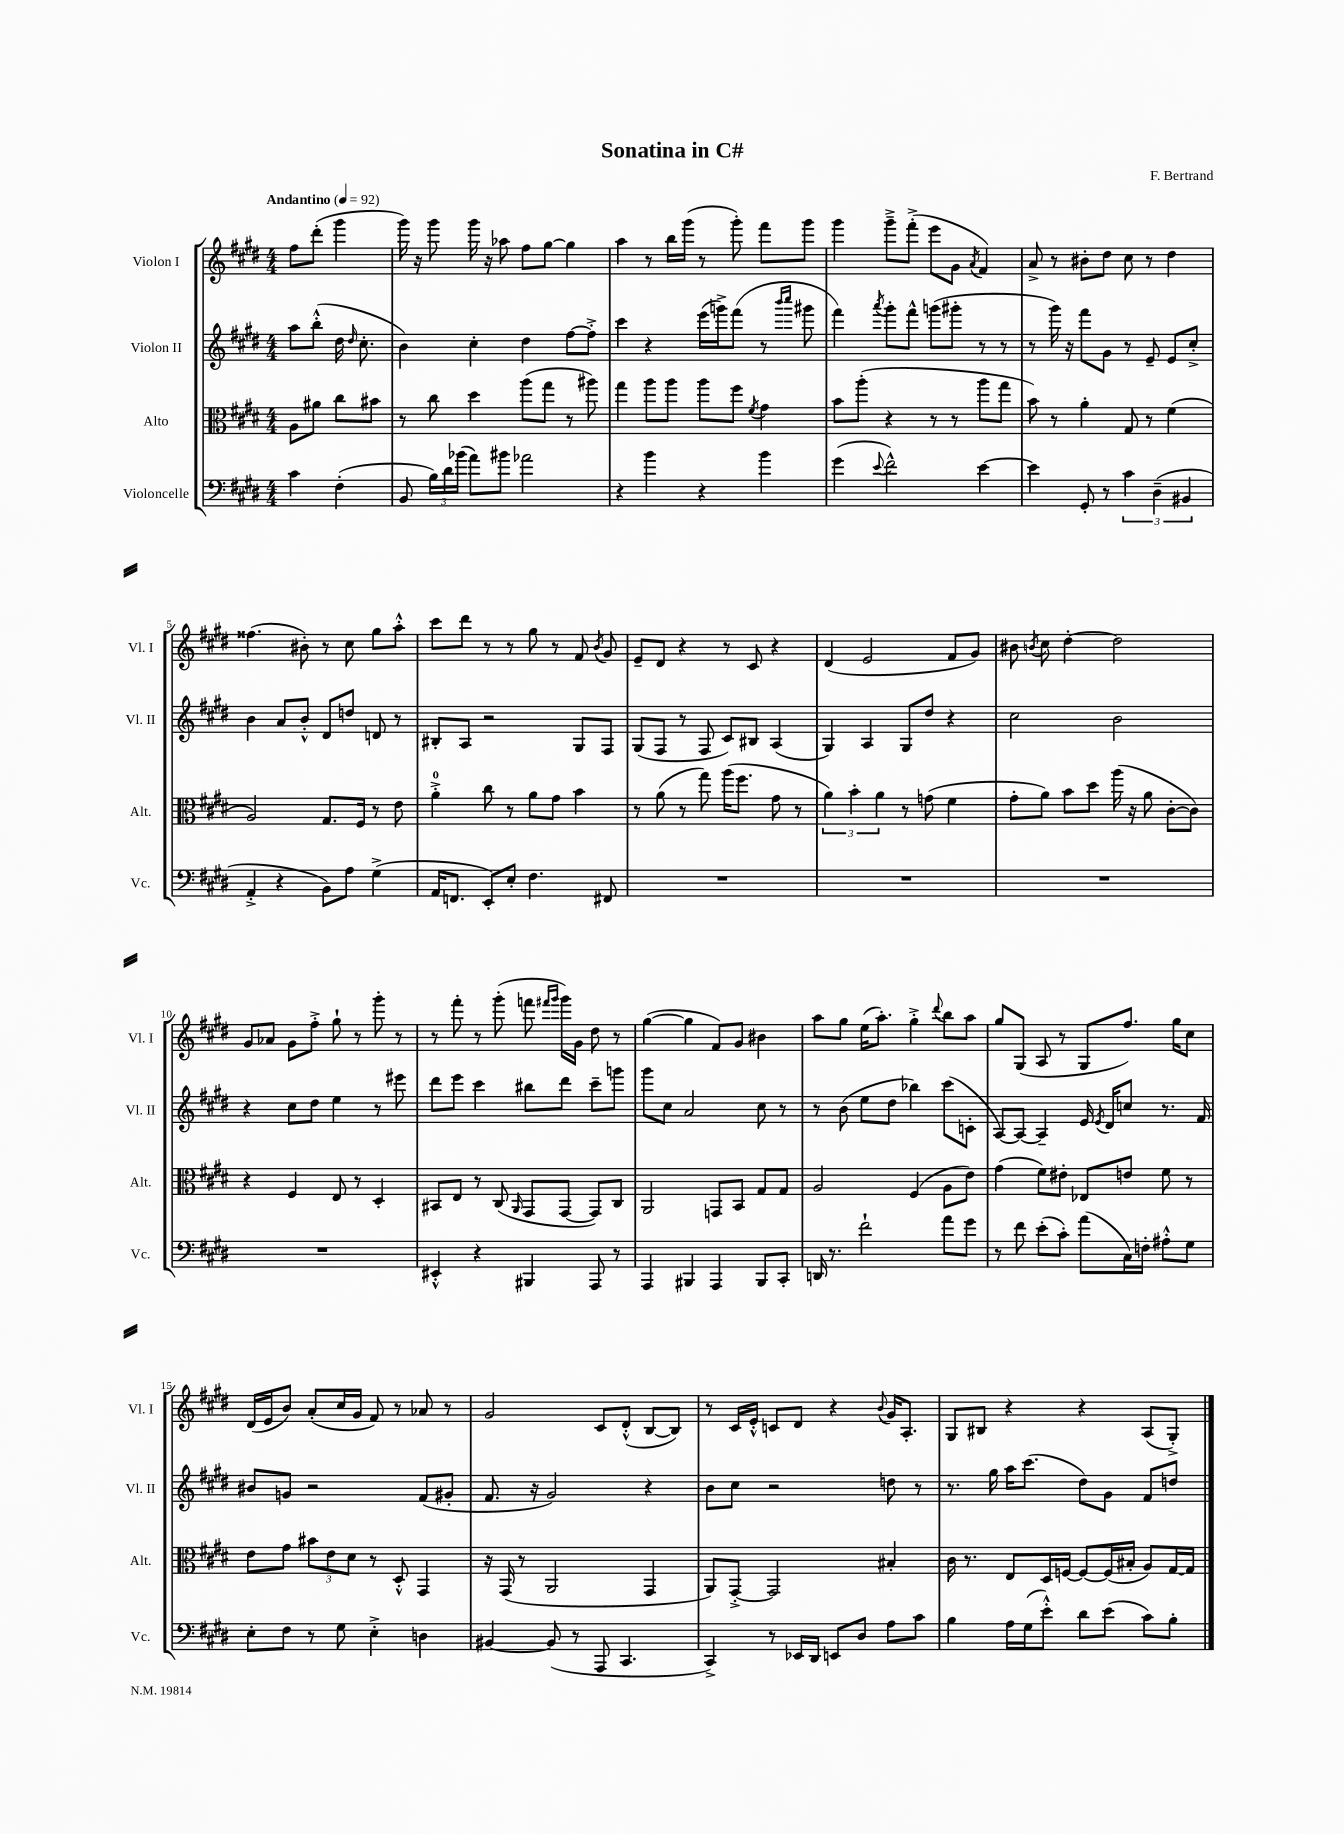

**kern	**kern	**kern	**kern
*staff4	*staff3	*staff2	*staff1
*clefF4	*clefC3	*clefG2	*clefG2
*k[f#c#g#d#]	*k[f#c#g#d#]	*k[f#c#g#d#]	*k[f#c#g#d#]
*M4/4	*M4/4	*M4/4	*M4/4
*MM92	*MM92	*MM92	*MM92
4c#	8A	8aa	8ff#
.	8a#	(8bb'^^	(8ddd#'
(4F#'	8cc#	16dd#	4ggg#
.	.	16qqdd#	.
.	.	8.cc#'	.
.	8b#	.	.
=	=	=	=
8BB	8r	4b)	16ggg#)
.	.	.	16r
24B)	8cc#	.	8ggg#
24d#	.	.	.
(24b-	.	.	.
8a)	4dd#	4cc#'	16ggg#
.	.	.	16r
8b#	.	.	8aa-
2a-	(8aa	4dd#	8ff#
.	8gg#	.	[8gg#
.	8r	[8ff#	4gg#]
.	8aa#)	8ff#'^]	.
=	=	=	=
4r	4gg#	4ccc#	4aa
4b	8aa	4r	8r
.	8aa	.	16bb
.	.	.	(16ggg#
4r	8aa	(16eee	8r
.	.	16ggg^)	.
.	8ff#	(8fff#	8ggg#')
.	8qf#	.	.
4b	4g#	8r	8fff#
.	.	16qqbbb	.
.	.	16qqcccc#	.
.	.	8ggg#	8ggg#
=	=	=	=
(4g#	8b	4fff#)	4ggg#
.	(8aa'	.	.
8qqe	.	8qaaa	.
2f#^^)	4r	8ggg#'	8ggg#~^
.	.	8fff#^^	(8fff#'^
.	8r	(8ggg	8eee
.	8r	8ggg#'	8g#
.	.	.	8qa
[4e	8aa	8r	4f#)
.	8gg#	8r	.
=	=	=	=
4e]	8b)	8r	8a^
.	8r	16ggg#)	8r
.	.	16r	.
8GG#'	4a'	8fff#	8b#'
8r	.	8g#	8dd#
6c#	8G#	8r	8cc#
.	8r	8e~	8r
(6D#~	.	.	.
.	(4f#	8e	4dd#
6BB#	.	.	.
.	.	8cc#'^	.
=	=	=	=
4AA'^	2A)	4b	(4.ff##
4r	.	8a	.
.	.	8b'^^	8b#')
8BB)	8.G#	8d#	8r
8A	.	8dd	8cc#
.	16F#	.	.
(4G#^	8r	8d	8gg#
.	8e	8r	8aa'^^
=	=	=	=
16AA	4a'^	8B#'	8ccc#
8.FF	.	.	.
.	.	8A	8ddd#
8EE')	8cc#	2r	8r
8E'	8r	.	8r
4.F#	8a	.	8gg#
.	8g#	.	8r
.	4b	8G#	8f#
.	.	.	8qb
8FF#	.	8F#	8g#
=	=	=	=
1r	8r	(8G#	8e~
.	(8a	8F#	8d#
.	8r	8r	4r
.	8gg#)	8F#	.
.	(16aa	8c#)	8r
.	8.ff#	.	.
.	.	8B#	8c#
.	8g#	(4A	4r
.	8r	.	.
=	=	=	=
1r	6a)	4G#)	(4d#
.	6b'	.	.
.	.	4A	2e
.	6a	.	.
.	8r	8G#	.
.	(8g	8dd#	.
.	4f#	4r	8f#
.	.	.	8g#)
=	=	=	=
1r	8g#'	2cc#	8b#
.	.	.	8qb
.	8a)	.	8cc#
.	8b	.	[4dd#'
.	8dd#	.	.
.	(16aa	2b	2dd#]
.	16r	.	.
.	8a	.	.
.	[8c#'	.	.
.	8c#])	.	.
=	=	=	=
1r	4r	4r	8g#
.	.	.	8a-
.	4F#	8cc#	8g#
.	.	8dd#	8ff#'^
.	8E	4ee	8gg#`
.	8r	.	8r
.	4D#'	8r	8ggg#'
.	.	8eee#	8r
=	=	=	=
4EE#'^^	8BB#	8ddd#	8r
.	8E	8eee	8fff#'
4r	8r	4ccc#	8r
.	(8C#	.	(8ggg#'
.	16qqAA	.	.
4BBB#	8GG#	8bb#	8fff
.	.	.	16qqfff#
.	.	.	16qqggg#
.	[8GG#	8ddd#	16ggg#)
.	.	.	16g#
8AAA	8GG#])	8ccc#~	8dd#
8r	8C#	8ggg	8r
=	=	=	=
4AAA	2AA	8ggg#	([4gg#
.	.	8cc#	.
4BBB#	.	2a	4gg#]
4AAA	8GG	.	8f#)
.	8BB	.	8g#
8BBB#	8G#	8cc#	4b#
8CC#'	8G#	8r	.
=	=	=	=
16DD	2A	8r	8aa
8.r	.	.	.
.	.	(8b	8gg#
2f#`	.	8ee	(16ee
.	.	.	8.aa')
.	.	8dd#	.
.	(4F#	4bb-)	4gg#'^
.	.	.	8qqddd#
8a	8A	(8ccc#	8bb
8g#	8e)	8c'	8aa
=	=	=	=
8r	(4g#	[8A)	8gg#
8f#	.	8A_	(8G#
(8e'	8f#)	4A~]	8A
8c#')	8e#'	.	8r
(8a	8E-	16e	8G#
.	.	8qe	.
.	.	16d#	.
16C#)	8e	8cc	8.ff#)
16F'	.	.	.
8A#'^^	8f#	8.r	.
.	.	.	16gg#
8G#	8r	.	8cc#
.	.	16f#	.
=	=	=	=
8E'	8e	8b#	(16d#
.	.	.	16e
8F#	8g#	8g	8b)
8r	12b#	2r	(8a'
.	12e	.	.
8G#	.	.	16cc#
.	12d#	.	.
.	.	.	16g#
4E'^	8r	.	8f#)
.	8D#'^^	.	8r
4D	4GG#	(8f#	8a-
.	.	8g#'	8r
=	=	=	=
[4BB#	16r	8.f#	2g#
.	(16GG#	.	.
.	8r	.	.
.	.	16r	.
(8BB#]	2AA	2g#)	.
8r	.	.	.
8AAA	.	.	8c#
4.CC#	.	.	(8d#'^^
.	4GG#	4r	[8B
.	.	.	8B])
=	=	=	=
4CC#^)	8AA)	8b	8r
.	[8GG#'^	8cc#	16c#
.	.	.	16e'^^
8r	2GG#]	2r	8c
16EE-	.	.	8d#
16DD#	.	.	.
8EE	.	.	4r
8D#	.	.	.
.	.	.	8qqb
8A	4B#'	8dd	16g#
.	.	.	8.A'
8c#	.	8r	.
=	=	=	=
4B	16c#	8.r	8G#
.	8.r	.	.
.	.	.	8B#
.	.	16gg#	.
16A	8E	16aa	4r
(16G#	.	(8.ccc#	.
8e'^^)	16D#	.	.
.	[16F	.	.
8d#	8F_	8dd#)	4r
(8e	(16F]	8g#	.
.	16B#'	.	.
8c#)	8A)	8f#	(8A
8B'	[16G#	8dd	8G#'^)
.	16G#]	.	.
==	==	==	==
*-	*-	*-	*-
